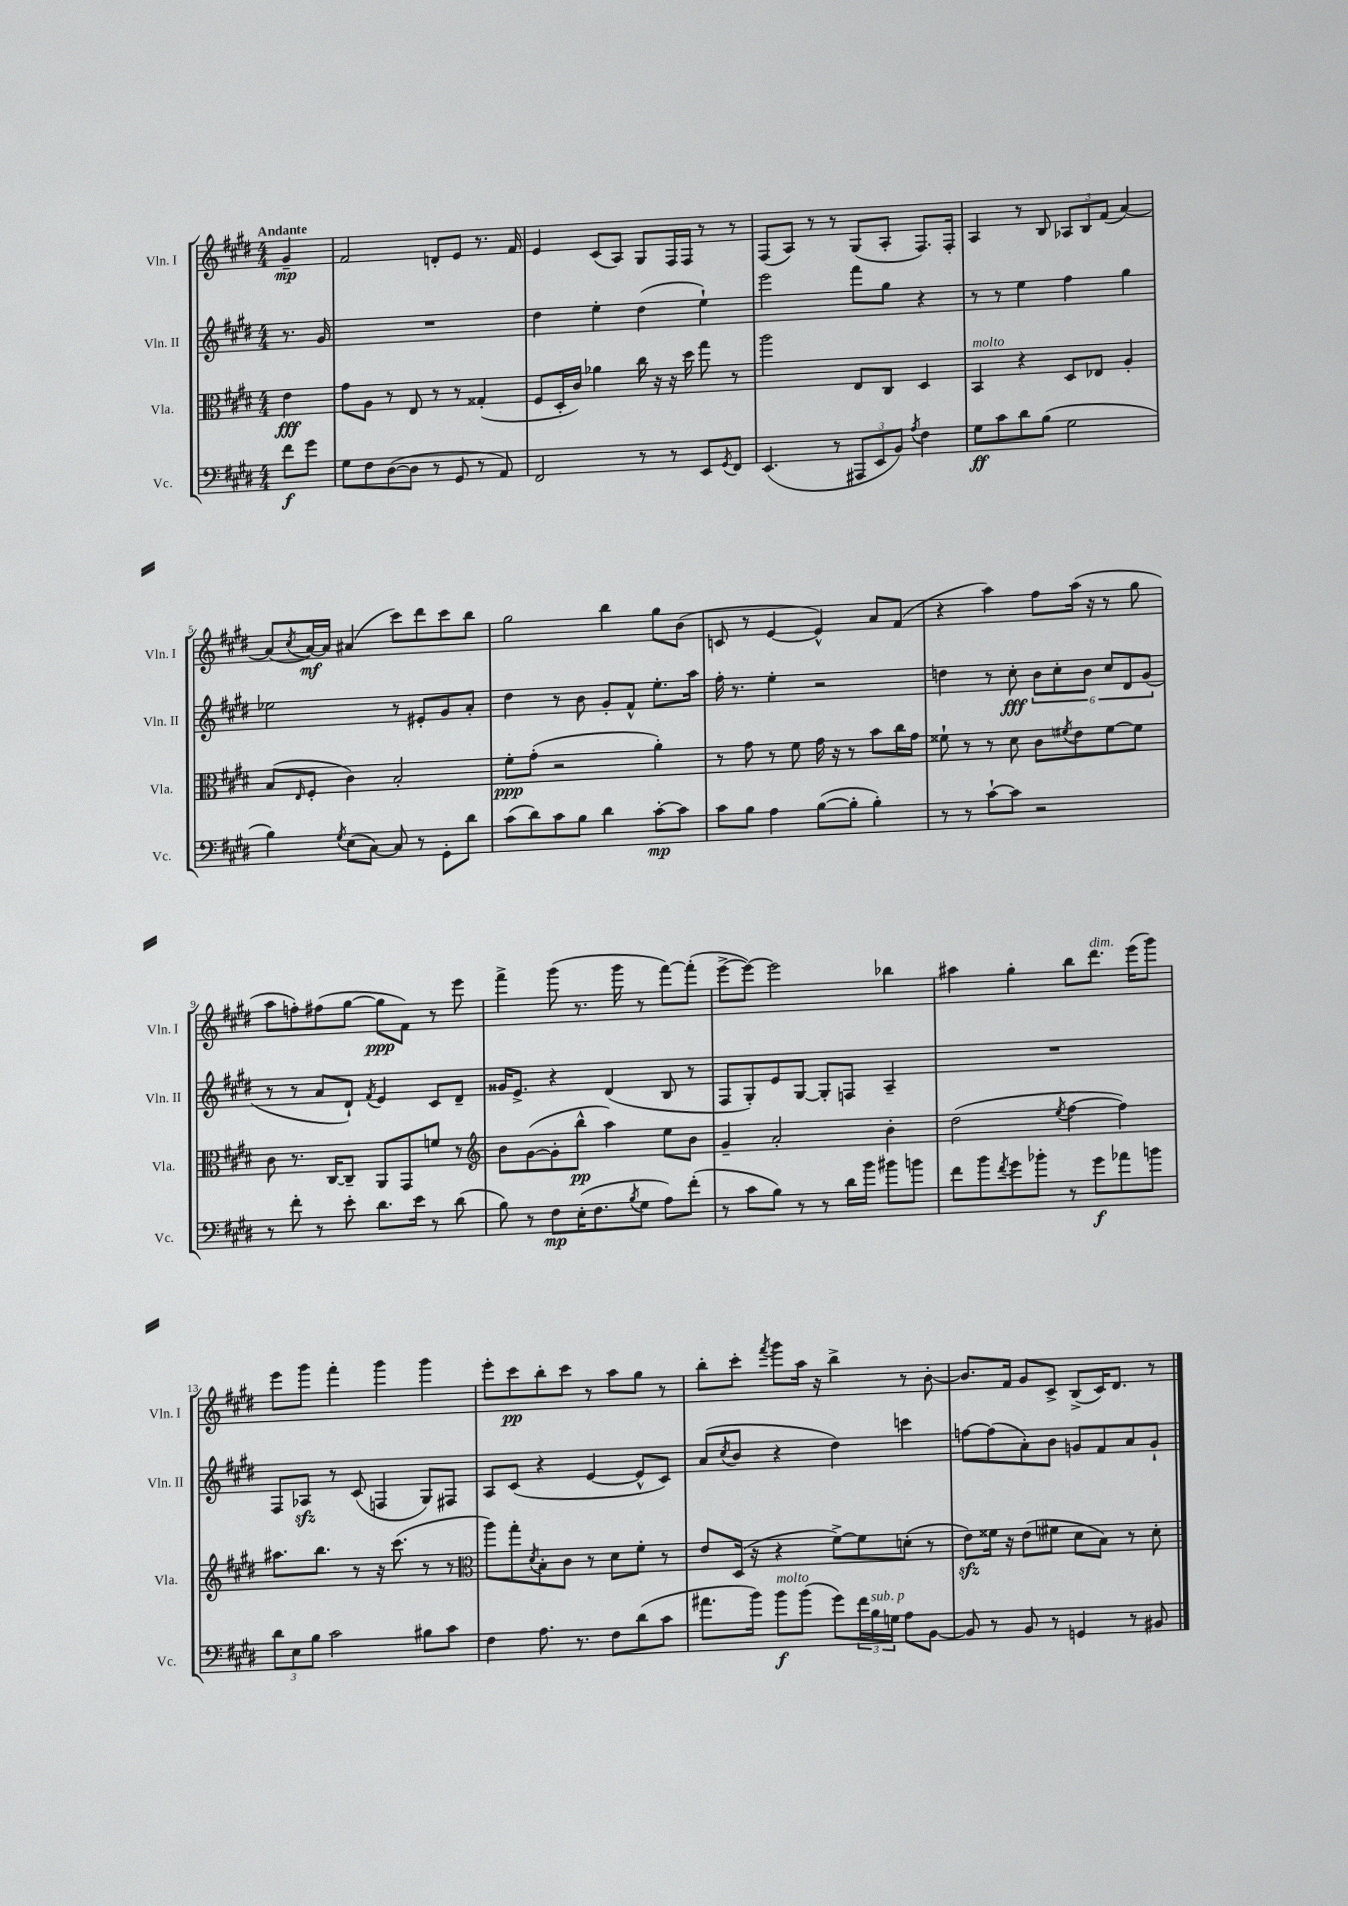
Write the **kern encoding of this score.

**kern	**dynam	**kern	**dynam	**kern	**dynam	**kern	**dynam
*part4	*part4	*part3	*part3	*part2	*part2	*part1	*part1
*staff4	*staff4	*staff3	*staff3	*staff2	*staff2	*staff1	*staff1
*I"Vc.	*	*I"Vla.	*	*I"Vln. II	*	*I"Vln. I	*
*I'Vc.	*	*I'Vla.	*	*I'Vln. II	*	*I'Vln. I	*
*clefF4	*	*clefC3	*	*clefG2	*	*clefG2	*
*k[f#c#g#d#]	*	*k[f#c#g#d#]	*	*k[f#c#g#d#]	*	*k[f#c#g#d#]	*
*M4/4	*	*M4/4	*	*M4/4	*	*M4/4	*
=	=	=	=	=	=	=	=
!	!	!	!	!	!	!LO:TX:a:B:t=Andante	!
8f#\L	f	4e\	fff	8.r	.	4g#~/	mp
8g#\J	.	.	.	.	.	.	.
.	.	.	.	16g#/	.	.	.
=1	=1	=1	=1	=1	=1	=1	=1
8G#\L	.	8g#\L	.	1r	.	2f#/	.
8F#\	.	8A\J	.	.	.	.	.
([8D#\	.	8r	.	.	.	.	.
8D#\J]	.	8E/	.	.	.	.	.
8r	.	8r	.	.	.	8dn'/L	.
8GG#/	.	8r	.	.	.	8e/J	.
8r	.	(4G##X'/	.	.	.	8.r	.
8AA/)	.	.	.	.	.	.	.
.	.	.	.	.	.	16f#/	.
=2	=2	=2	=2	=2	=2	=2	=2
2FF#/	.	8F#/L	.	4dd#\	.	4e/	.
.	.	16D#'/L	.	.	.	.	.
.	.	16c#/JJ)	.	.	.	.	.
.	.	4a-X\	.	4ee'\	.	(8c#/L	.
.	.	.	.	.	.	8A/J)	.
8r	.	16cc#\	.	(4dd#\	.	8G#/L	.
.	.	16r	.	.	.	.	.
8r	.	16r	.	.	.	16F#/L	.
.	.	16dd#\	.	.	.	16F#/JJ	.
8EE/L	.	8gg#\	.	4ee`\)	.	8r	.
8qGG#/	.	.	.	.	.	.	.
8FF#/J	.	8r	.	.	.	8r	.
=3	=3	=3	=3	=3	=3	=3	=3
(4.EE/	.	2aa\	.	2eee\	.	(8F#/L	.
.	.	.	.	.	.	8A/J)	.
.	.	.	.	.	.	8r	.
8r	.	.	.	.	.	8r	.
12AAA#X/L	.	8E/L	.	8fff#\L	.	(8G#/L	.
12EE/	.	.	.	.	.	.	.
.	.	8C#/J	.	8gg#\J	.	8A'/J	.
12BB/J)	.	.	.	.	.	.	.
8qA/	.	.	.	.	.	.	.
4F#\	.	4D#/	.	4r	.	8.F#/L)	.
.	.	.	.	.	.	16F#'/Jk	.
=4	=4	=4	=4	=4	=4	=4	=4
!	!	!LO:TX:a:i:t=molto	!	!	!	!	!
8G#\L	ff	4BB/	.	8r	.	4A/	.
8c#\	.	.	.	8r	.	.	.
8d#\	.	4r	.	4ee\	.	8r	.
(8B\J	.	.	.	.	.	8B/	.
2G#\	.	8D#/L	.	4ff#\	.	12A-X/L	.
.	.	.	.	.	.	12B/	.
.	.	8E-X/J	.	.	.	.	.
.	.	.	.	.	.	(12f#/J	.
.	.	4A'/	.	4gg#\	.	[4a/)	.
!!LO:LB:g=z
=5	=5	=5	=5	=5	=5	=5	=5
4B\)	.	(8B/L	.	2ee-X\	.	(8a/L]	.
.	.	16qqE/	.	.	.	8qcc#/	.
.	.	8F#'/J	.	.	.	[16a/L)	mf
.	.	.	.	.	.	16a/JJ]	.
8qG#/	.	.	.	.	.	.	.
(8E\L	.	4c#\)	.	.	.	(4a#X/	.
[8C#\J)	.	.	.	.	.	.	.
8C#/]	.	2B'/	.	8r	.	8ccc#\L)	.
8r	.	.	.	8e#X'/L	.	8ddd#\	.
8GG#'\L	.	.	.	8g#/	.	8ccc#\	.
8d#\J	.	.	.	8a'/J	.	8bb\J	.
=6	=6	=6	=6	=6	=6	=6	=6
(8c#\L	.	8f#'\L	ppp	4dd#\	.	2gg#\	.
8d#\)	.	(8g#'\J	.	.	.	.	.
8c#\	.	2r	.	8r	.	.	.
8B\J	.	.	.	8b\	.	.	.
4d#\	.	.	.	8g#'/L	.	4bb\	.
.	.	.	.	8f#^^/J	.	.	.
[8c#'\L	mp	4a'\)	.	8.ee'\L	.	8gg#\L	.
8c#\J]	.	.	.	.	.	(8b\J	.
.	.	.	.	16aa\Jk	.	.	.
=7	=7	=7	=7	=7	=7	=7	=7
8c#\L	.	8r	.	16ff#'\	.	8cn/	.
.	.	.	.	8.r	.	.	.
8B\J	.	8g#\	.	.	.	8r	.
4A\	.	8r	.	4ee'\	.	[4e/	.
.	.	8f#\	.	.	.	.	.
([8B\L	.	16g#\	.	2r	.	4e^^/])	.
.	.	16r	.	.	.	.	.
8B'\J]	.	8r	.	.	.	.	.
4B'\)	.	8b\L	.	.	.	8a/L	.
.	.	16cc#\L	.	.	.	(8f#/J	.
.	.	16g#\JJ	.	.	.	.	.
=8	=8	=8	=8	=8	=8	=8	=8
8r	.	8f##X`\	.	4ddn\	.	4r	.
8r	.	8r	.	.	.	.	.
[8c#`\L	.	8r	.	8r	.	4aa\)	.
8c#\J]	.	8d#\	.	8cc#'\	fff	.	.
2r	.	8c#\L	.	12b\L	.	8ff#\L	.
.	.	.	.	12cc#'\	.	.	.
.	.	8qf#X/	.	.	.	.	.
.	.	8e\	.	.	.	(16aa\Jk	.
.	.	.	.	12b\J	.	.	.
.	.	.	.	.	.	16r	.
.	.	[8f#\	.	12cc#/L	.	8r	.
.	.	.	.	12d#/	.	.	.
.	.	8f#\J]	.	.	.	8gg#\	.
.	.	.	.	(12g#/J	.	.	.
!!LO:LB:g=z
=9	=9	=9	=9	=9	=9	=9	=9
8r	.	8c#\	.	8r	.	8aa\L	.
8f#'\	.	8.r	.	8r	.	8ffn'\)	.
8r	.	.	.	8a/L	.	(8ff#X\	.
.	.	[16C#/KL	.	.	.	.	.
8e'\	.	8C#~/J]	.	8d#`/J)	.	[8gg#\J	.
.	.	.	.	8qf#/	.	.	.
8.d#\L	.	8AA/L	.	4e/	.	8gg#\L]	ppp
.	.	8GG#/	.	.	.	8f#\J)	.
16e\Jk	.	.	.	.	.	.	.
8r	.	8fn/J	.	8c#/L	.	8r	.
(8d#\	.	8r	.	8d#~/J	.	8eee\	.
=10	=10	=10	=10	=10	=10	=10	=10
*	*	*clefG2	*	*	*	*	*
8B\)	.	8b\L	.	16g##X/KL	.	4fff#^\	.
.	.	.	.	8.e^/J	.	.	.
8r	.	([8g#\	.	.	.	.	.
8F#\L	mp	8g#'\]	.	4r	.	(8ggg#\	.
(16E'\K	.	8bb^^\J	pp	.	.	8.r	.
8.F#\	.	.	.	.	.	.	.
.	.	4aa\)	.	(4d#/	.	.	.
.	.	.	.	.	.	16ggg#\	.
8qB/	.	.	.	.	.	.	.
8G#\J	.	.	.	.	.	8r	.
8A\L)	.	8ee\L	.	8B/	.	[8fff#\L)	.
(8f#'\J	.	8b\J	.	8r	.	(8fff#'\J]	.
=11	=11	=11	=11	=11	=11	=11	=11
8r	.	4g#~/	.	8F#/L	.	[8eee^\L	.
8c#\L	.	.	.	8G#'/)	.	8eee\J_)	.
8B\J)	.	2a'/	.	8e/	.	2eee\]	.
8r	.	.	.	[8G#/J	.	.	.
8r	.	.	.	8G#'/L]	.	.	.
16d#\LL	.	.	.	8Fn/J	.	.	.
16b\JJ	.	.	.	.	.	.	.
8b#X\L	.	4b'\	.	4A~/	.	4bb-X\	.
8bn\J	.	.	.	.	.	.	.
=12	=12	=12	=12	=12	=12	=12	=12
8f#\L	.	(2dd#\	.	1r	.	4aa#X\	.
8b\	.	.	.	.	.	.	.
8qf#/	.	.	.	.	.	.	.
8g#\	.	.	.	.	.	4gg#'\	.
8b-X'\J	.	.	.	.	.	.	.
.	.	8qee/	.	.	.	.	.
8r	.	[4ff#\	.	.	.	8bb\L	.
!	!	!	!	!	!	!LO:TX:a:i:t=dim.	!
8g#\L	f	.	.	.	.	8.ddd#\J	.
8a-X\	.	4ff#\])	.	.	.	.	.
.	.	.	.	.	.	(16eee\KL	.
8bn\J	.	.	.	.	.	8ggg#\J)	.
!!LO:LB:g=z
=13	=13	=13	=13	=13	=13	=13	=13
12d#\L	.	8.aa#X\L	.	8F#/L	.	8eee\L	.
12E\	.	.	.	.	.	.	.
.	.	.	.	8A-Xzz/J	.	8ggg#\J	.
12B\J	.	.	.	.	.	.	.
.	.	8.bb\J	.	.	.	.	.
2c#\	.	.	.	8r	.	4fff#'\	.
.	.	8r	.	(8c#/	.	.	.
.	.	16r	.	4Fn/	.	4ggg#\	.
.	.	(8.ccc#\	.	.	.	.	.
8B#X\L	.	8r	.	8G#/L)	.	4ggg#\	.
8c#\J	.	8r	.	8F#X/J	.	.	.
=14	=14	=14	=14	=14	=14	=14	=14
*	*	*clefC3	*	*	*	*	*
4F#\	.	8aa\L)	.	8A/L	.	8eee'\L	.
.	.	8gg#'\	.	(8c#/J	.	8ccc#\	pp
.	.	8qd#/	.	.	.	.	.
8.A\	.	8B'\	.	4r	.	8bb'\	.
.	.	8c#\J	.	.	.	8ccc#\J	.
8.r	.	.	.	.	.	.	.
.	.	8r	.	[4e/	.	8r	.
8F#\L	.	8d#\L	.	.	.	8aa\L	.
(8d#\	.	8f#'\J	.	8e^^/L]	.	8gg#\J	.
8c#\J	.	8r	.	8c#/J)	.	8r	.
=15	=15	=15	=15	=15	=15	=15	=15
8.a#X\L	.	8e/L	.	(8a/L	.	8bb'\L	.
.	.	.	.	8qcc#/	.	.	.
.	.	(16D#/Jk	.	8b/J	.	8ccc#'\J	.
16b\Jk)	.	16r	.	.	.	.	.
.	.	.	.	.	.	8qfff#/	.
!LO:TX:a:i:t=molto	!	!	!	!	!	!	!
8b\L	f	4r	.	4r	.	8ggg#\L	.
(8b\J	.	.	.	.	.	16aa\Jk	.
.	.	.	.	.	.	16r	.
8g#\L)	.	[8f#^\L)	.	4dd#\)	.	4bb^\	.
24f#\L	.	8f#\]	.	.	.	.	.
!LO:TX:a:i:t=sub. p	!	!	!	!	!	!	!
24B\	.	.	.	.	.	.	.
24Gn\JJ	.	.	.	.	.	.	.
8A\L	.	(8dn'\J	.	4cccn\	.	8r	.
[8BB\J	.	8r	.	.	.	[8b'\	.
=16	=16	=16	=16	=16	=16	=16	=16
8BB/]	.	8ezz\L)	.	[8ffn\L	.	8.b/L]	.
8r	.	16f##X\Jk	.	(8ff\]	.	.	.
.	.	16r	.	.	.	16f#/Jk	.
8BB/	.	(8e\L	.	8a'\)	.	8g#/L	.
8r	.	8f#X\J	.	8b\J	.	8c#^/J	.
4GGn/	.	8d#\L	.	8gn/L	.	(8B^/L	.
.	.	8B\J)	.	8f#/	.	16c#/K)	.
.	.	.	.	.	.	8.d#/J	.
8r	.	8r	.	8a/	.	.	.
8BB#X/	.	8d#'\	.	8g`/J	.	8r	.
==	==	==	==	==	==	==	==
*-	*-	*-	*-	*-	*-	*-	*-
